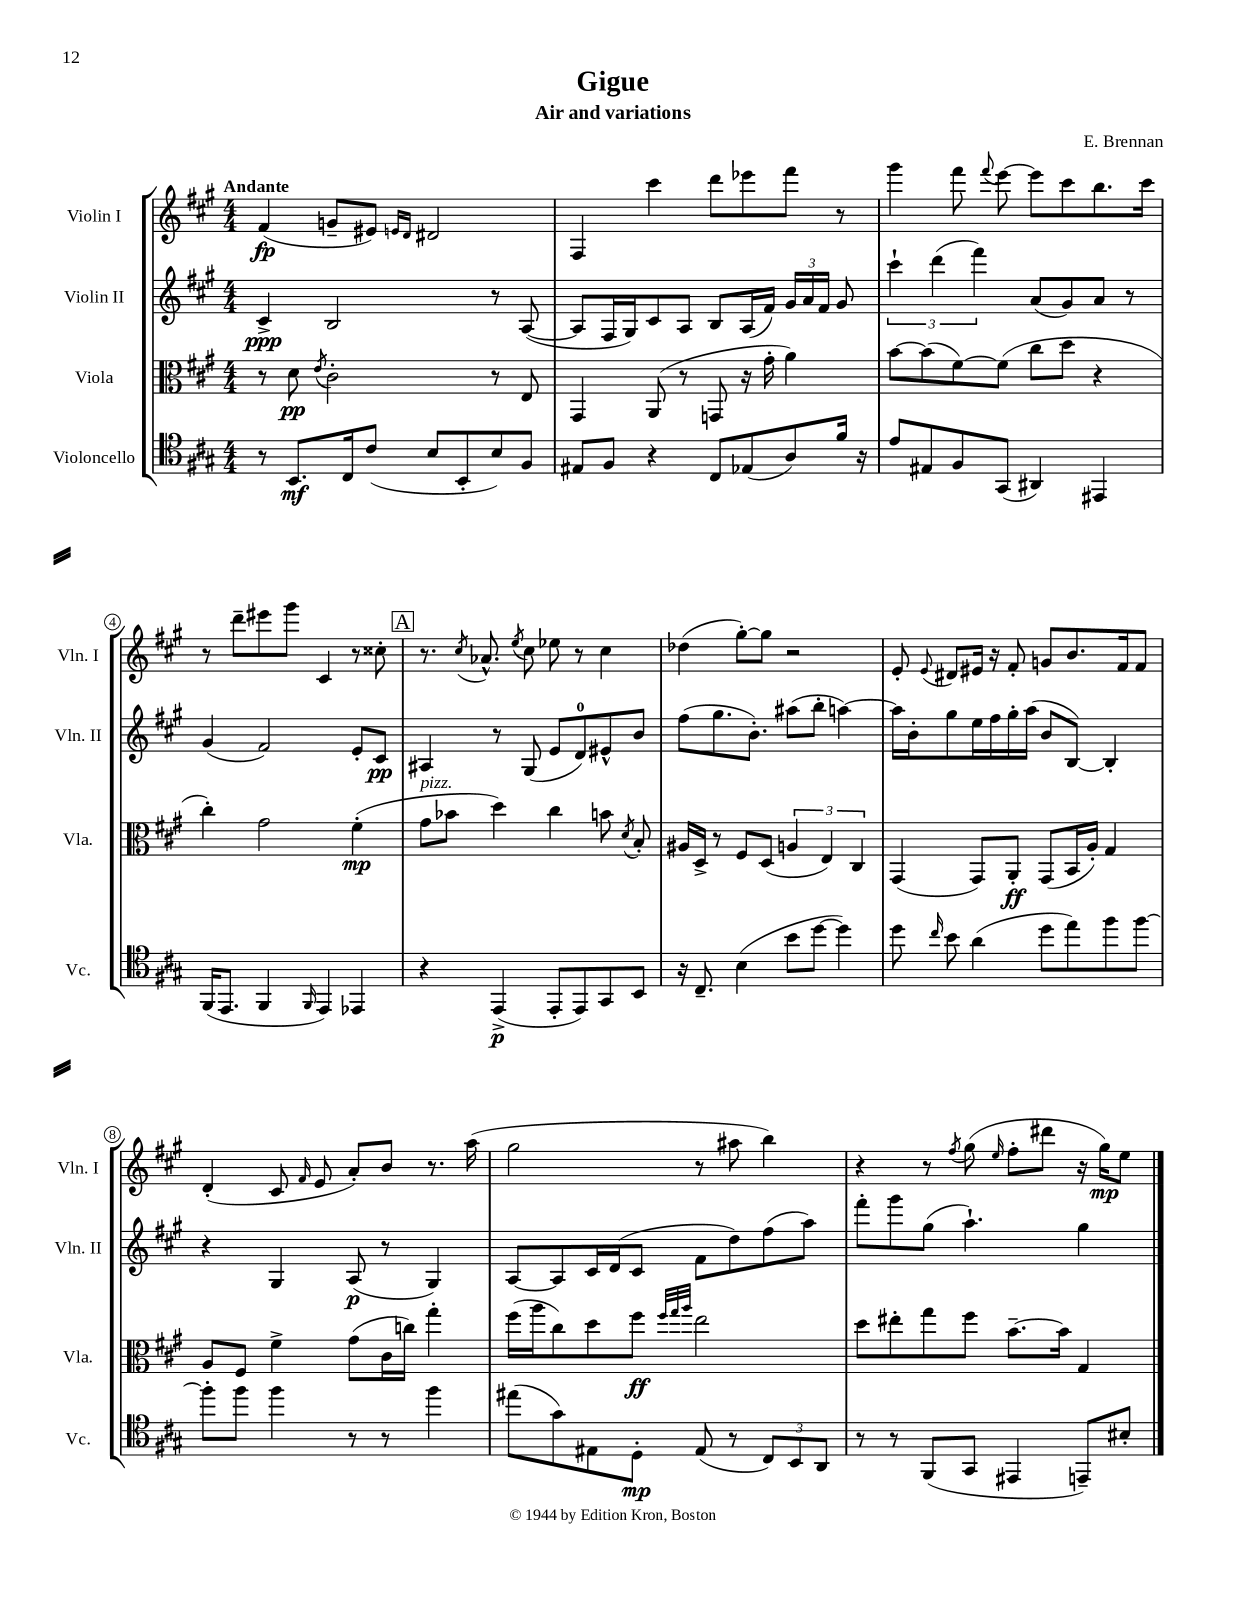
\header { title = "Gigue" composer = "E. Brennan" subtitle = "Air and variations" }
<<
\new StaffGroup <<
\new Staff = "s0" \with { instrumentName = "Violin I" shortInstrumentName = "Vln. I" } {
    \clef treble \key a \major \numericTimeSignature \time 4/4 \tempo "Andante"
    \autoBeamOff fis'4\fp( g'8[-- eis'8]) \grace { e'16[ d'16] } dis'2 |
    fis4 cis'''4 d'''8[ ees'''8 fis'''8] r8 |
    gis'''4 fis'''8 \appoggiatura { fis'''8 } e'''8~ e'''8[ cis'''8 b''8. cis'''16] |
    r8 d'''8[-- eis'''8 gis'''8] cis'4 r8 cisis''8-. |
    \mark \markup { \box "A" } r8. \acciaccatura { cis''8 } aes'8.-^ \acciaccatura { e''8 } cis''8 ees''8 r8 cis''4 |
    des''4( gis''8[~-.) gis''8] r2 |
    e'8-. \appoggiatura { e'8 } dis'8[ eis'16] r16 fis'8-. g'8[ b'8. fis'16 fis'8] |
    d'4-.( cis'8 \grace { fis'16 } e'8 a'8[-.) b'8] r8. a''16( |
    gis''2 r8 ais''8 b''4) |
    r4 r8 \acciaccatura { fis''8 } gis''8( \grace { e''16 } fis''8[-. dis'''8] r16 gis''16[\mp) e''8] \bar "|." |
}
\new Staff = "s1" \with { instrumentName = "Violin II" shortInstrumentName = "Vln. II" } {
    \clef treble \key a \major \numericTimeSignature \time 4/4
    \autoBeamOff cis'4->\ppp b2 r8 a8~( |
    a8[ fis16 gis16) cis'8 a8] b8[ a16( fis'16]) \tuplet 3/2 { gis'16[ a'16 fis'16] } gis'8 |
    \tuplet 3/2 { cis'''4-! d'''4( fis'''4) } a'8[( gis'8) a'8] r8 |
    gis'4( fis'2) e'8[-. cis'8]\pp |
    \mark \markup { \box "A" } ais4 r8 gis8( e'8[ d'8-0) eis'8-^ b'8] |
    fis''8[( gis''8. b'8.]-.) ais''8[( b''8]-. a''4~) |
    a''16[ b'16-. gis''8 e''16 fis''16 gis''16-. a''16]( b'8[ b8]~) b4-. |
    r4 gis4 a8\p( r8 gis4) |
    a8[~ a8 cis'16 d'16( cis'8] fis'8[ d''8) fis''8( a''8]) |
    fis'''8[-. gis'''8 gis''8]( a''4.-!) gis''4 \bar "|." |
}
\new Staff = "s2" \with { instrumentName = "Viola" shortInstrumentName = "Vla." } {
    \clef alto \key a \major \numericTimeSignature \time 4/4
    \autoBeamOff r8 d'8\pp \acciaccatura { e'8 } cis'2-. r8 e8 |
    gis,4 a,8( r8 g,8 r16 gis'16-. a'4) |
    b'8[~ b'8( fis'8~) fis'8]( cis''8[ d''8] r4 |
    cis''4-.) gis'2 fis'4-.\mp( |
    \mark \markup { \box "A" } gis'8[^\markup { \italic "pizz." } bes'8] d''4) cis''4 b'8 \acciaccatura { d'8 } b8-. |
    ais16[ d16]-> r8 fis8[ d8]( \tuplet 3/2 { a4 e4) cis4 } |
    gis,4( gis,8[) a,8]-.\ff gis,8[( b,16 a16]-.) gis4 |
    a8[ fis8] fis'4-> gis'8[( cis'16 c''16]) gis''4-. |
    fis''16[( a''16 cis''8) d''8 fis''8]\ff \grace { fis''32[ gis''32 a''32] } e''2 |
    d''8[ eis''8-. gis''8 fis''8] b'8.[~-- b'16] gis4 \bar "|." |
}
\new Staff = "s3" \with { instrumentName = "Violoncello" shortInstrumentName = "Vc." } {
    \clef tenor \key a \major \numericTimeSignature \time 4/4
    \autoBeamOff r8 b,8.[\mf cis16 cis'8]( b8[ b,8-. b8) fis8] |
    eis8[ fis8] r4 cis8[ ees8( a8) fis'16] r16 |
    e'8[ eis8 fis8 gis,8]( ais,4) eis,4 |
    fis,16[( e,8.] fis,4 \grace { fis,16 } e,4) ees,4 |
    \mark \markup { \box "A" } r4 e,4->\p( e,8[-. e,8) gis,8 b,8] |
    r16 cis8.-- b4( b'8[ d''8]~ d''4) |
    d''8 \grace { cis''16 } b'8 a'4( d''8[ e''8) fis''8 fis''8]~ |
    fis''8[-. fis''8] fis''4 r8 r8 fis''4 |
    eis''8[( gis'8) eis8 d8]-.\mp eis8( r8 \tuplet 3/2 { cis8[) b,8 a,8] } |
    r8 r8 fis,8[( gis,8] eis,4 e,8[--) bis8]-. \bar "|." |
}
>>
>>
\layout { \context { \Score \override BarNumber.stencil = #(make-stencil-circler 0.1 0.3 ly:text-interface::print) } }
